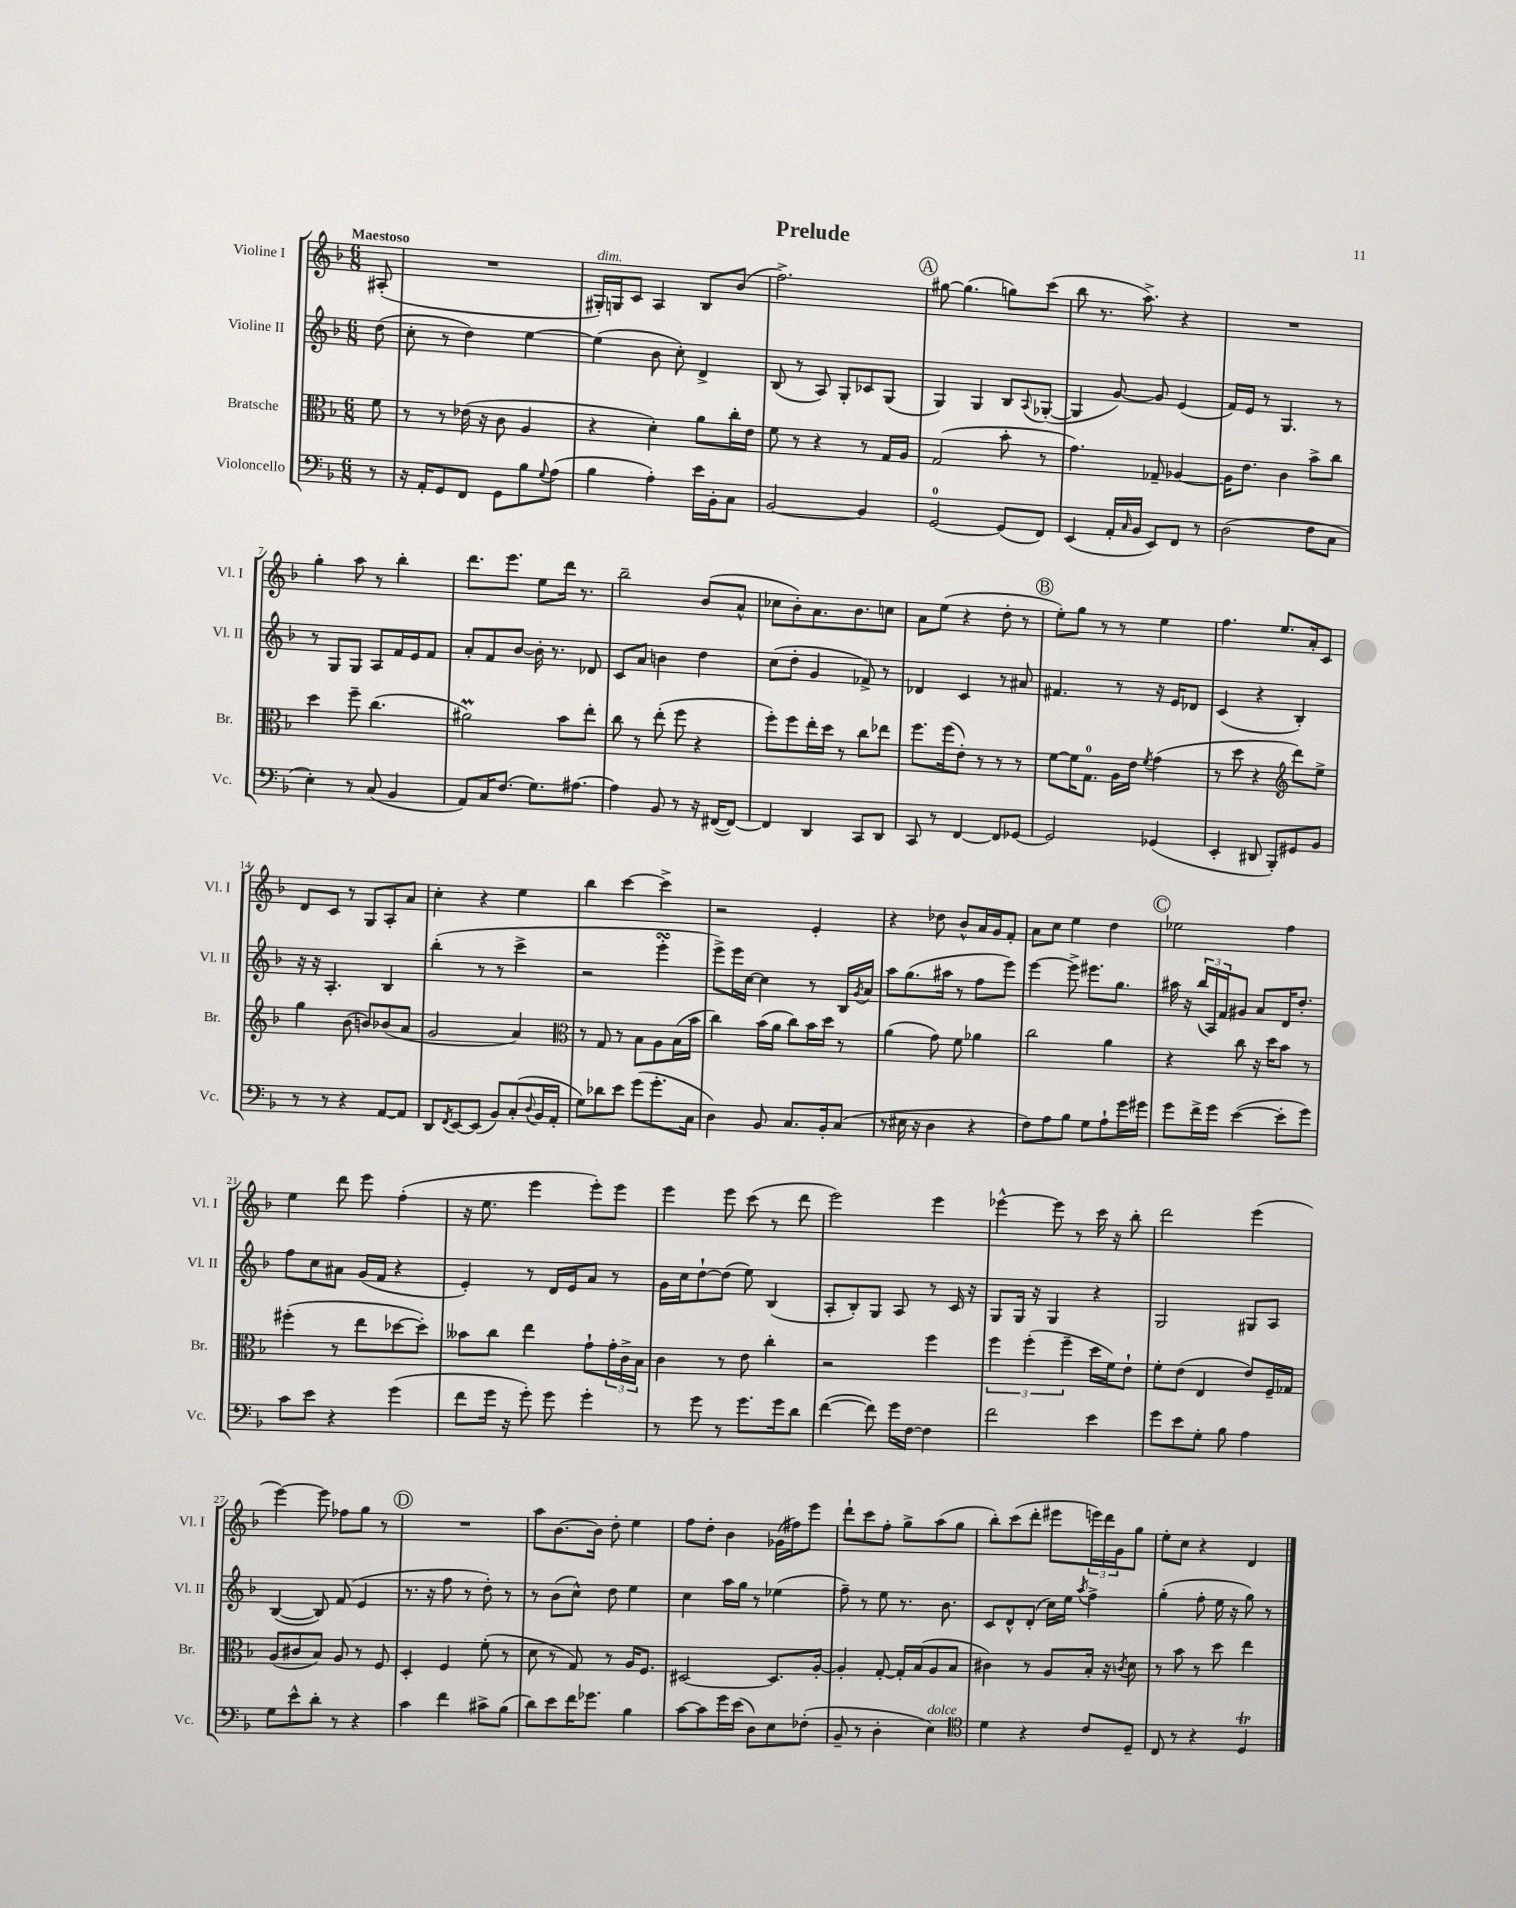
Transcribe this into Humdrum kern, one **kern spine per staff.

**kern	**kern	**kern	**kern
*staff4	*staff3	*staff2	*staff1
*clefF4	*clefC3	*clefG2	*clefG2
*k[b-]	*k[b-]	*k[b-]	*k[b-]
*M6/8	*M6/8	*M6/8	*M6/8
8r	8f	(8dd	(8A#'
=	=	=	=
16r	8r	8cc'	2.r
16AA'	.	.	.
8GG	8r	8r	.
8FF	(16e-	4dd)	.
.	16r	.	.
8GG	8c	.	.
8B-	4A	[4ee	.
8qqG	.	.	.
(8A	.	.	.
=	=	=	=
4B-	4r	(4ee]	16G#')
.	.	.	16G
.	.	.	8c
4A')	4d')	8b-	4A
.	.	8cc')	.
16e	8a	4d^	8B-
16BB-'	.	.	.
8C	16cc'	.	(8b-
.	16e	.	.
=	=	=	=
[2BB-	8f	(8B-	2.ff^)
.	8r	8r	.
.	4r	8A)	.
.	.	8G'	.
4BB-]	8r	8c-	.
.	16G	(8G	.
.	16A	.	.
=	=	=	=
[2GG	(2G	4G)	[8gg#
.	.	.	(4.gg#]
.	.	4G	.
(8GG]	8b-'	8B-	8gg)
.	.	8qqA	.
8FF)	8r	([8G-'	(8ccc
=	=	=	=
(4EE	4.g)	4G-]	8bb-
.	.	.	8.r
16AA'	.	[8g)	.
16qqC	.	.	.
16BB-	.	.	8.aa^)
8EE)	8G-~	8g]	.
8FF	[4A-	(4e	4r
8r	.	.	.
=	=	=	=
(2D	16A-]	16f)	2.r
.	8.e	16e	.
.	.	8r	.
.	4c	4.G	.
8F	8b-^	.	.
8C	8cc	8r	.
=	=	=	=
4E')	4dd	8r	4gg'
.	.	8G	.
8r	8ff~	8G	8aa
(8C	(4.cc	8A	8r
4BB-	.	16f	4bb-'
.	.	16e	.
.	.	8f	.
=	=	=	=
8AA)	2a#)	8a'	8.ddd
16C	.	8f	.
(8.F	.	.	8.eee
.	.	[8b-	.
8.G)	.	16b-']	8ee
.	.	8.r	.
.	8b-	.	16ddd
[8.A#	.	.	8.r
.	8ee'	8d-	.
=	=	=	=
4A#]	8cc	8c	2bb-~
.	8r	8a	.
8BB-	(8ee'	4b	.
8r	8ff	.	.
16r	4r	4dd	(8b-
([16FF#	.	.	.
8FF#_)	.	.	8a^^
=	=	=	=
4FF#]	8ff')	(8cc	8cc-
.	8ff	8dd'	8b-')
4DD	16ee'	4g	8.a
.	16dd	.	.
.	8r	.	.
.	.	.	8.b-
8CC	8cc	8f-^)	.
8DD	8ee-	8r	8cc
=	=	=	=
8CC	8.ff	4d-	8a
8r	.	.	(8ee
.	(16ff	.	.
[4FF	8e')	4c	4r
.	8r	.	.
8FF]	8r	8r	8dd'
[8GG-	8r	8a#	8r
=	=	=	=
2GG-]	[8f	4.f#	8ee')
.	16f]	.	8gg
.	8.G	.	.
.	.	.	8r
.	16A	8r	8r
.	16e	.	.
.	8qf	.	.
(4GG-	(4g	16r	4ee
.	.	16e	.
.	.	8d-	.
=	=	=	=
4EE'	8r	(4c	4.ff
.	8dd	.	.
8DD#	4r	4r	.
8BBB-')	.	.	8.ee
*	*clefG2	*	*
8GG#	8ddd)	4B-')	.
.	.	.	16a'
8BB-	8ee^	.	8c
=	=	=	=
8r	4gg	16r	8d
.	.	16r	.
8r	.	4.A'	8c
4r	(8b-	.	8r
.	8b)	.	8G
[8AA	(8b-	4B-	8A'
8AA]	8a	.	8a
=	=	=	=
8DD	2g	(4bb-'	4cc'
8qFF	.	.	.
[8EE	.	.	.
(8EE]	.	8r	4r
8BB-)	.	8r	.
(8C'	4a)	4ccc^	4ee
8qqD	.	.	.
16BB-	.	.	.
16AA'	.	.	.
=	=	=	=
*	*clefC3	*	*
8G)	8r	2r	4bb-
8d-	8G	.	.
8e	8r	.	[4ccc
(8g	8B-	.	.
8.g'	8A	4eee'	4ccc^]
.	(16B-	.	.
16C	16b-	.	.
=	=	=	=
4D)	4cc)	8eee^)	2r
.	.	16eee	.
.	.	[16cc	.
8BB-	(16b-	4cc]	.
.	16a	.	.
8.C	8cc)	.	.
.	16b-	8r	4e'
16BB-'	16dd	.	.
(8C	8r	16B-	.
.	.	8qg	.
.	.	16a	.
=	=	=	=
8r	(4a	8aa	4r
16E#	.	(8.gg	.
16r	.	.	.
4D	8g)	.	8dd-
.	.	16aa#	.
.	8f	8r	8b-^^
4r	4a-	8ff	16a
.	.	.	16g
.	.	8eee)	8f'
=	=	=	=
8F)	2cc	[4eee	8a
8A	.	.	8cc
8B-	.	8eee^]	4ee
8G	.	8.eee#	.
8A`	4a	.	4dd
.	.	8.gg	.
16g	.	.	.
16g#	.	.	.
=	=	=	=
8g	4r	16aa#	2ee-
.	.	16r	.
16f^	.	(24bb-	.
.	.	24A)	.
16g	.	.	.
.	.	24f	.
([4e	8cc	8g#	.
.	16r	8a	.
.	16dd	.	.
8e']	8b-	16d	4ff
.	.	8.dd'	.
8g)	8r	.	.
=	=	=	=
8c	(4ff#'	8ff	4ee
8e	.	8cc	.
4r	8r	8a#	8ddd
.	8ee	(16g	8eee
.	.	16f	.
(4g	[8dd-	4r	(4ff'
.	8dd-'])	.	.
=	=	=	=
8f	8b--	4e')	16r
.	.	.	8.ee
16g	8cc	.	.
16r	.	.	.
8g')	4ee	8r	4eee
8g	.	16d	.
.	.	16e	.
4g'	8g`	8a	8eee')
.	24g'	8r	8eee
.	24c^	.	.
.	24B-	.	.
=	=	=	=
8r	4c	16g	4eee
.	.	16cc	.
8g	.	[8dd`	.
8r	8r	(8dd]	8eee
8.g	8e	8ee)	(8ccc
.	4cc'	(4B-	8r
16g	.	.	.
8d	.	.	8ddd
=	=	=	=
([4f	2r	8A'	2eee)
.	.	8B-')	.
8f])	.	8G	.
16g	.	8A	.
[16F	.	.	.
4F]	4ff	8r	4eee
.	.	16c	.
.	.	16r	.
=	=	=	=
2f	6ff	8G	[4eee-^^
.	.	16G	.
.	(6ff'	.	.
.	.	16r	.
.	.	4G	8eee-]
.	6ff~	.	.
.	.	.	8r
4e	16dd	4r	16ccc
.	16f)	.	16r
.	8e`	.	8bb-'
=	=	=	=
8g	8f'	2G	2ddd
8e	(8e	.	.
8G'	4E	.	.
8B-	.	.	.
4A	8e)	8G#	(4eee
.	16F~	8A	.
.	16G-	.	.
=	=	=	=
8G	(8A	([4B-	[4eee)
8e^^	8c#	.	.
8d'	8B-)	8B-])	8eee]
8r	8A	(8f	8ff-
4r	8r	4e	8gg
.	8F	.	8r
=	=	=	=
4c	4D'	8.r	2.r
.	.	16r	.
4f	4F	8ff	.
.	.	8r	.
8c#^	(8f'	8dd')	.
(8B-	8r	8r	.
=	=	=	=
8d)	8d	8r	8aa
8e	8r	(8b-	[8.b-
16f	8G)	8cc^^)	.
8.g-	.	.	16b-]
.	8r	8dd	8dd'
4B-	16A	4ee	4ee
.	8.F	.	.
=	=	=	=
[8c	[2D#	4cc	8ff
8c]	.	.	8dd'
16g	.	16aa	4b-
(16e	.	16gg	.
8D)	.	8r	.
8E	8.D#]	(4ee-	(16g-
.	.	.	16ff#)
(8F-'	.	.	8eee
.	[16A'	.	.
=	=	=	=
8BB-~	4A']	8ff~)	8ddd`
8r	.	8r	8ccc
4D'	[8G'	8ee	8ff'
.	16G']	8.r	8gg^
.	(16B-	.	.
4E)	8A	.	(8aa
.	.	8.b-	.
.	8B-	.	8gg
=	=	=	=
*clefC4	*	*	*
4d	4c#)	8c	8bb-')
.	.	8d^^	(8ccc
4r	8r	(8d'	8ddd'
.	8A	16cc)	8eee#
.	.	16ee	.
.	.	8qaa	.
8c	16B-'	4ff^	24eee)
.	.	.	24ddd
.	16r	.	.
.	.	.	24g
.	8qc	.	.
8D~	8d	.	8gg
=	=	=	=
8C	8r	(4gg'	8ee'
8r	8b-	.	8cc
4r	8r	8ff'	4r
.	8dd	16ee	.
.	.	16r	.
4D	4ee	8gg)	4d
.	.	8r	.
==	==	==	==
*-	*-	*-	*-
